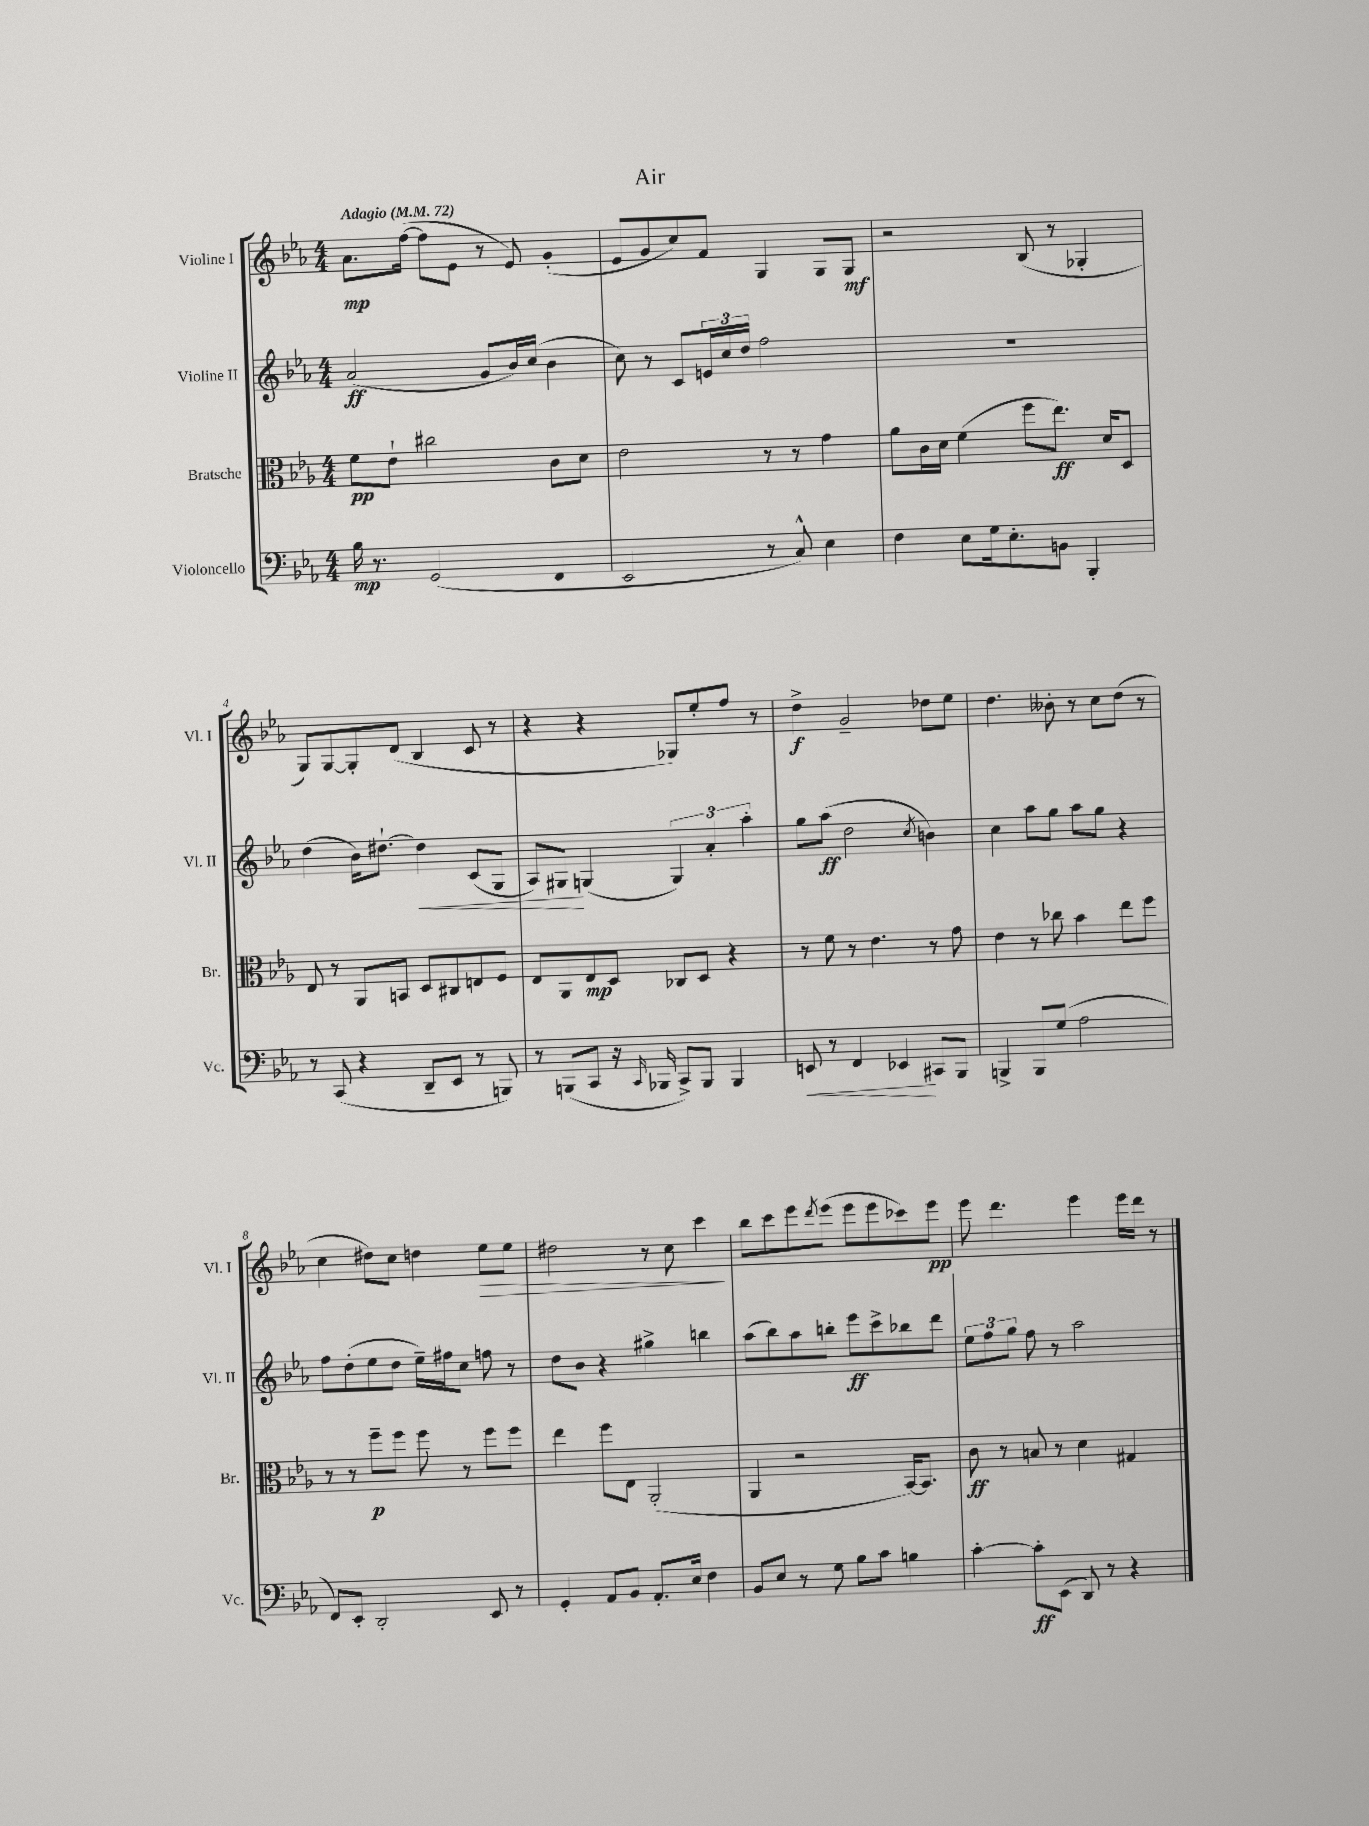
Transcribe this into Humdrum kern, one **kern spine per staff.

**kern	**kern	**kern	**kern
*staff4	*staff3	*staff2	*staff1
*clefF4	*clefC3	*clefG2	*clefG2
*k[b-e-a-]	*k[b-e-a-]	*k[b-e-a-]	*k[b-e-a-]
*M4/4	*M4/4	*M4/4	*M4/4
*MM72	*MM72	*MM72	*MM72
16B-	8f	(2a-	8.a-
8.r	.	.	.
.	8e-`	.	.
.	.	.	([16ff
(2GG	2cc#	.	8ff]
.	.	.	8e-
.	.	8g	8r
.	.	16b-)	8e-)
.	.	(16cc	.
4FF	8c	4b-	(4g'
.	8d	.	.
=	=	=	=
2EE-	2e-	8cc)	8e-
.	.	8r	8g
.	.	8c	8cc)
.	.	24e	8f
.	.	24cc	.
.	.	24dd	.
8r	8r	2ff	4G
8C^^)	8r	.	.
4E-	4g	.	8G
.	.	.	8G
=	=	=	=
4F	8a-	1r	2r
.	16c	.	.
.	16d	.	.
8E-	(4f	.	.
16G	.	.	.
8.E-'	.	.	.
.	8ff	.	(8B-
8BB	8.ee-)	.	8r
4BBB-'	.	.	4G-'
.	16d	.	.
.	8D	.	.
=	=	=	=
8r	8E-	(4dd	8G)
(8CC	8r	.	[8G
4r	8AA-	16b-)	8G']
.	.	[8.dd#`	.
.	8BB	.	(8d
8DD~	8D	4dd#]	4B-
8EE-	8C#	.	.
8r	8E	(8c	8c
8BBB)	8F	8G	8r
=	=	=	=
8r	8E-	8A-)	4r
(8BBB	8AA-	8G#	.
8CC	8E-	(4G	4r
16r	8D	.	.
16qqCC	.	.	.
16BBB-	.	.	.
8CC^)	8C-	6G)	8G-)
8BBB-	8D	.	8ee-'
.	.	6a-'	.
4BBB-	4r	.	8ff
.	.	6aa-'	.
.	.	.	8r
=	=	=	=
8EE	8r	8gg	4dd^
8r	8f	(8aa-	.
4FF	8r	2dd	2g~
.	4.e-	.	.
4EE-	.	.	.
.	.	8qcc	.
8CC#	8r	4b)	8dd-
8BBB-	8g	.	8ee-
=	=	=	=
4BBB^	4e-	4cc	4.dd
8BBB	8r	8aa-	.
(8G	8cc-	8gg	8b--'
2A-	4b-	8aa-	8r
.	.	8gg	8cc
.	8ee-	4r	(8dd
.	8ff	.	8r
=	=	=	=
8FF)	8r	8ff	4cc
8EE-'	8r	(8dd'	.
2DD'	8ff~	8ee-	8dd#)
.	8ff	8dd	8cc
.	8ff	16ee-~)	4dd
.	.	16ff#	.
.	8r	8cc	.
8EE-	8ff	8ff	8ee-
8r	8ff	8r	8ee-
=	=	=	=
4GG'	4ee-	8dd	2dd#
.	.	8b-	.
8AA-	8ff	4r	.
8BB-	8E-	.	.
8.AA-'	(2AA-'	4gg#^	8r
.	.	.	8cc
16E-	.	.	.
4F	.	4bb	4ccc
=	=	=	=
8BB-	4AA-	(8aa-	8bb-
8E-	.	8bb-)	8ccc
8r	2r	8aa-	8eee-
.	.	.	8qddd
8G	.	8bb'	(8eee-
8B-	.	8eee-	8eee-
8c	.	8ccc^	8eee-
4B	[16BB-)	8bb-	8ccc-)
.	8.BB-]	.	.
.	.	8ddd	8eee-
=	=	=	=
[4c'	8c	12ee-	8eee-
.	.	12ff	.
.	8r	.	4.ddd
.	.	12gg	.
8c']	8B	8ff	.
(8EE-	8r	8r	.
8DD)	4d	2aa-	4eee-
8r	.	.	.
4r	4G#	.	16eee-
.	.	.	16ddd
.	.	.	8r
==	==	==	==
*-	*-	*-	*-
